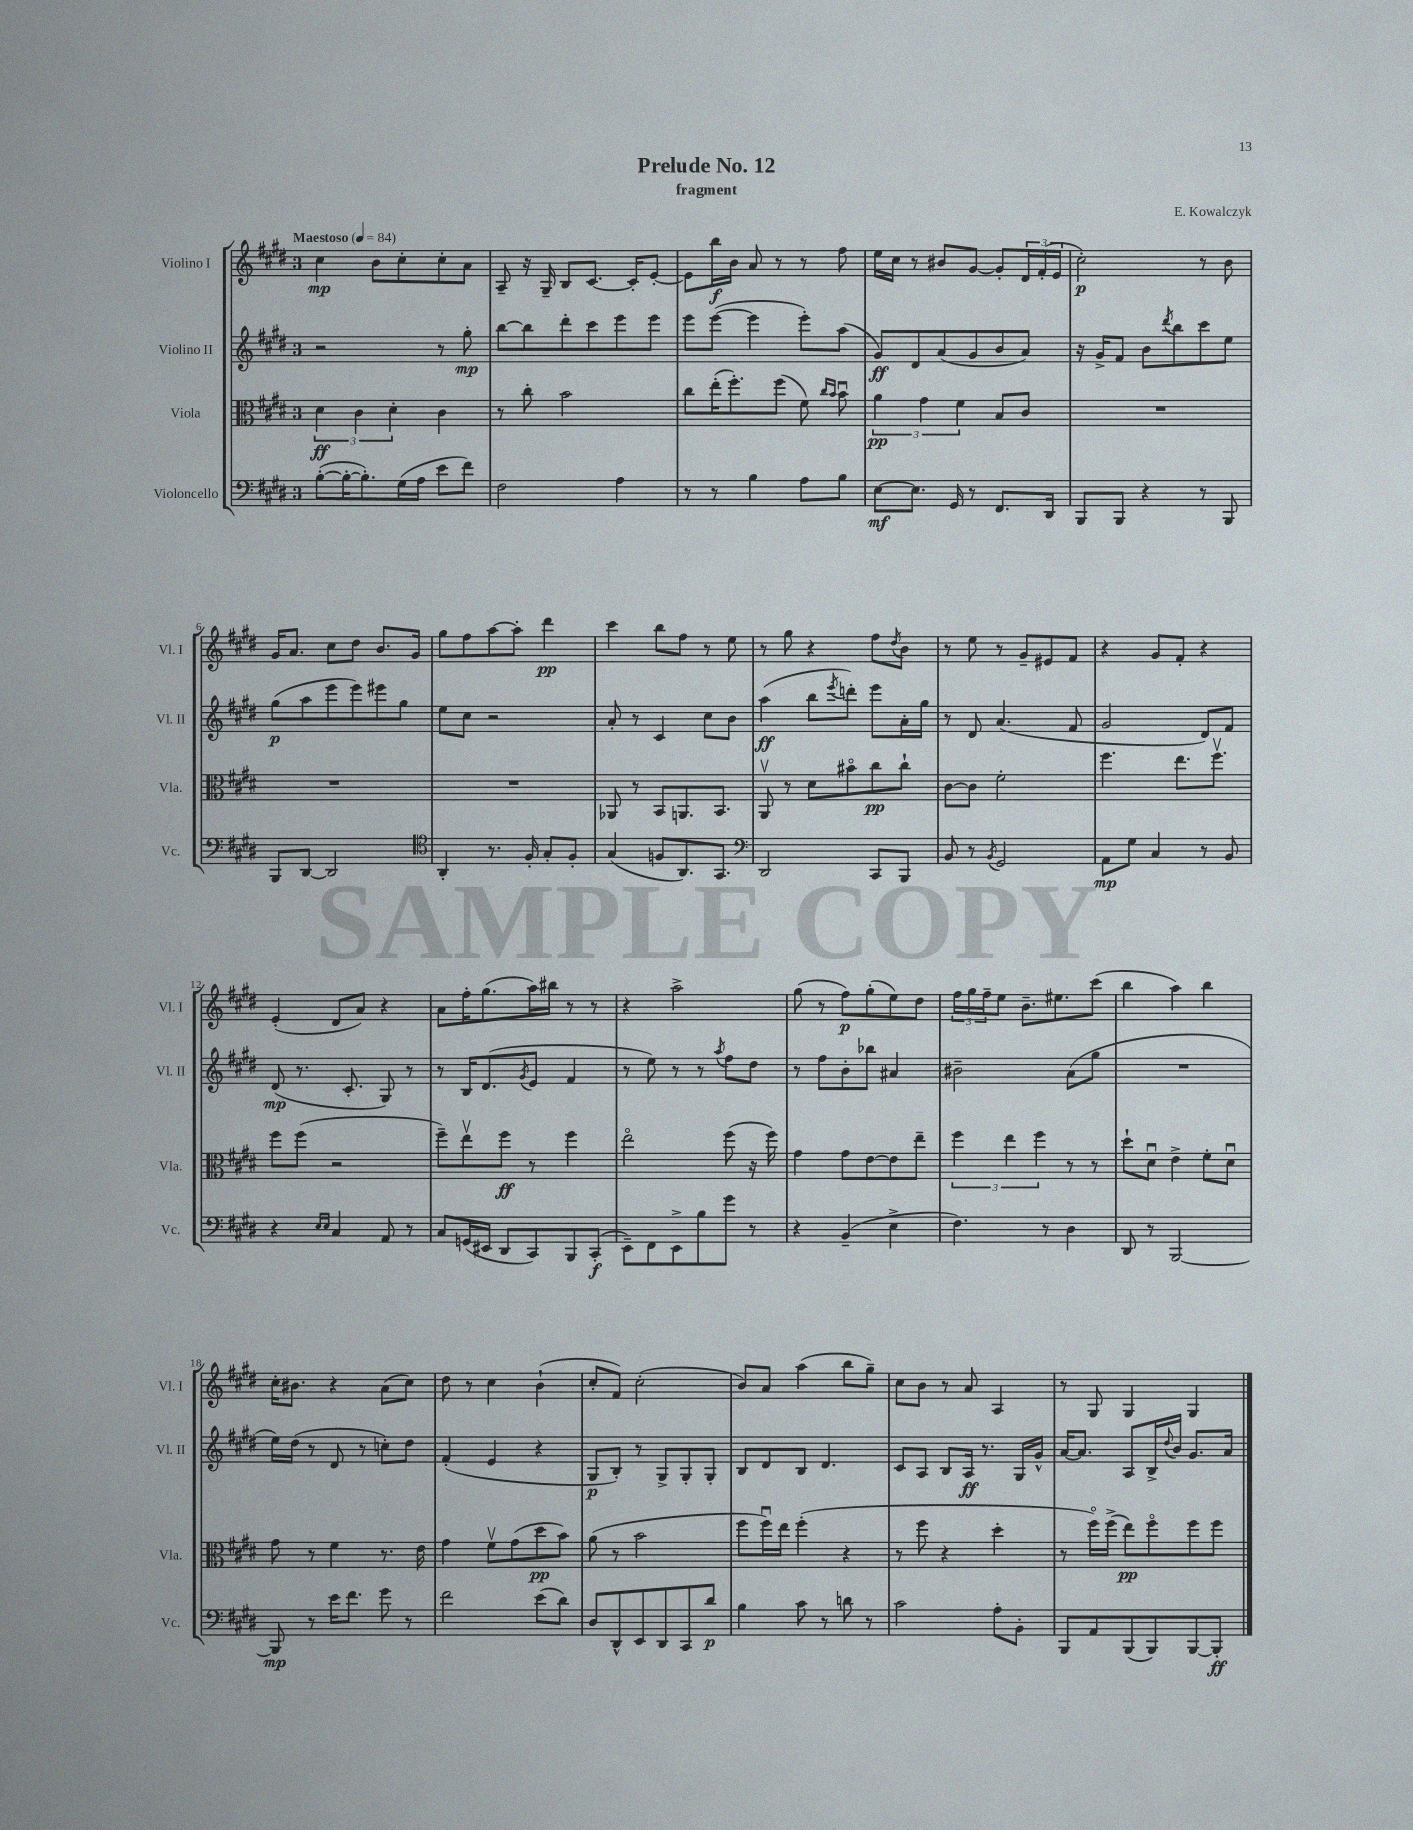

**kern	**dynam	**kern	**dynam	**kern	**dynam	**kern	**dynam
*part4	*part4	*part3	*part3	*part2	*part2	*part1	*part1
*staff4	*staff4	*staff3	*staff3	*staff2	*staff2	*staff1	*staff1
*I"Violoncello	*	*I"Viola	*	*I"Violino II	*	*I"Violino I	*
*I'Vc.	*	*I'Vla.	*	*I'Vl. II	*	*I'Vl. I	*
*clefF4	*	*clefC3	*	*clefG2	*	*clefG2	*
*k[f#c#g#d#]	*	*k[f#c#g#d#]	*	*k[f#c#g#d#]	*	*k[f#c#g#d#]	*
*M3/4	*	*M3/4	*	*M3/4	*	*M3/4	*
*MM84	*	*MM84	*	*MM84	*	*MM84	*
=1	=1	=1	=1	=1	=1	=1	=1
!	!	!	!	!	!	!LO:TX:a:B:t=Maestoso	!
([8B'\L	.	6d#\	ff	2r	.	4cc#\	mp
16B'\K_	.	.	.	.	.	.	.
.	.	6c#\	.	.	.	.	.
8.B'\])	.	.	.	.	.	.	.
.	.	.	.	.	.	8b\L	.
.	.	6d#'\	.	.	.	.	.
(16G#\L	.	.	.	.	.	8cc#'\	.
16A\JJ	.	.	.	.	.	.	.
8e\L	.	4c#\	.	8r	.	8cc#'\	.
8f#\J)	.	.	.	8gg#'\	mp	8a\J	.
=2	=2	=2	=2	=2	=2	=2	=2
2F#\	.	8r	.	[8bb\L	.	8A~/	.
.	.	8cc#'\	.	8bb\]	.	16r	.
.	.	.	.	.	.	16G#~/	.
.	.	2b\	.	8ddd#'\	.	8B/L	.
.	.	.	.	8ccc#\	.	[8.c#/J	.
4A\	.	.	.	8eee\	.	.	.
.	.	.	.	.	.	16c#'/KL]	.
.	.	.	.	8eee\J	.	[8e'/J	.
=3	=3	=3	=3	=3	=3	=3	=3
8r	.	8cc#\L	.	8eee\L	.	8e\L]	.
8r	.	(16ee'\K	.	([8eee\J	.	16bb\L	f
.	.	8.ff#'\)	.	.	.	16b\JJ	.
4B\	.	.	.	4eee\]	.	8a/	.
.	.	(8ff#\J	.	.	.	8r	.
8A\L	.	8f#\)	.	8eee'\L)	.	8r	.
.	.	16qqcc#/LL	.	.	.	.	.
.	.	16qqb/JJ	.	.	.	.	.
8B\J	.	8bu\	.	(8aa\J	.	8ff#\	.
=4	=4	=4	=4	=4	=4	=4	=4
[8E\L	mf	6a\	pp	8g#/L)	ff	16ee\LL	.
.	.	.	.	.	.	16cc#\JJ	.
8.E\J]	.	.	.	8d#/	.	8r	.
.	.	6g#\	.	.	.	.	.
.	.	.	.	(8a/	.	8b#X/L	.
16GG#/	.	.	.	.	.	.	.
.	.	6f#\	.	.	.	.	.
8r	.	.	.	8g#/	.	[8g#/J	.
8.FF#/L	.	8B/L	.	8b/	.	8g#'/L]	.
.	.	8c#/J	.	8a/J)	.	24d#/L	.
.	.	.	.	.	.	(24f#'/	.
16DD#/Jk	.	.	.	.	.	.	.
.	.	.	.	.	.	24e/JJ	.
=5	=5	=5	=5	=5	=5	=5	=5
8BBB/L	.	2.r	.	16r	.	2cc#'\)	p
.	.	.	.	16g#^/KL	.	.	.
8BBB/J	.	.	.	8f#/J	.	.	.
4r	.	.	.	8b\L	.	.	.
.	.	.	.	8qddd#/	.	.	.
.	.	.	.	8bb\	.	.	.
8r	.	.	.	8ccc#\	.	8r	.
8BBB/	.	.	.	8ee\J	.	8b\	.
!!LO:LB:g=z
=6	=6	=6	=6	=6	=6	=6	=6
8BBB/L	.	2.r	.	(8gg#\L	p	16g#/KL	.
.	.	.	.	.	.	8.a/J	.
[8DD#/J	.	.	.	8aa\	.	.	.
2DD#/]	.	.	.	8eee\	.	8cc#\L	.
.	.	.	.	8eee\)	.	8dd#\J	.
.	.	.	.	8eee#X\	.	8.b/L	.
.	.	.	.	8gg#\J	.	.	.
.	.	.	.	.	.	16g#/Jk	.
=7	=7	=7	=7	=7	=7	=7	=7
*clefC4	*	*	*	*	*	*	*
4AA'/	.	2.r	.	8ee\L	.	8gg#\L	.
.	.	.	.	8cc#\J	.	8ff#\	.
8.r	.	.	.	2r	.	[8aa\	.
.	.	.	.	.	.	8aa'\J]	.
16F#'/	.	.	.	.	.	.	.
8G#'/L	.	.	.	.	.	4ddd#\	pp
8F#'/J	.	.	.	.	.	.	.
=8	=8	=8	=8	=8	=8	=8	=8
(4G#/	.	8AA-X/	.	8a'/	.	4ccc#\	.
.	.	8r	.	8r	.	.	.
8Fn/L	.	8BB/L	.	4c#/	.	8bb\L	.
8.AA/)	.	8.AAn/	.	.	.	8ff#\J	.
.	.	.	.	8cc#\L	.	8r	.
8.GG#/J	.	8.BB/J	.	.	.	.	.
.	.	.	.	8b\J	.	8ee\	.
=9	=9	=9	=9	=9	=9	=9	=9
*clefF4	*	*	*	*	*	*	*
2DD#/	.	8AAv/	.	(4aa\	ff	8r	.
.	.	8r	.	.	.	8gg#\	.
.	.	8d#\L	.	8bb\L	.	4r	.
.	.	.	.	8qeee/	.	.	.
.	.	8b#X\	.	8dddn'\J)	.	.	.
8CC#/L	.	8cc#\	pp	8eee\L	.	8ff#\L	.
.	.	.	.	.	.	8qdd#/	.
8BBB/J	.	8cc#`\J	.	16a'\L	.	8b\J	.
.	.	.	.	16gg#\JJ	.	.	.
=10	=10	=10	=10	=10	=10	=10	=10
8BB/	.	[8c#\L	.	8r	.	8r	.
8r	.	8c#\J]	.	8d#/	.	8ee\	.
8qBB/	.	.	.	.	.	.	.
2GG#/	.	2f#'\	.	(4.a/	.	8r	.
.	.	.	.	.	.	8g#~/L	.
.	.	.	.	.	.	8e#X/	.
.	.	.	.	8f#/	.	8f#/J	.
=11	=11	=11	=11	=11	=11	=11	=11
8AA\L	mp	4.ff#\	.	2g#/	.	4r	.
8G#\J	.	.	.	.	.	.	.
4C#/	.	.	.	.	.	8g#/L	.
.	.	8.ee\L	.	.	.	8f#'/J	.
8r	.	.	.	8d#/L)	.	4r	.
.	.	8.ff#v\J	.	.	.	.	.
8BB/	.	.	.	8f#/J	.	.	.
!!LO:LB:g=z
=12	=12	=12	=12	=12	=12	=12	=12
4r	.	8ff#\L	.	(8d#/	mp	(4e'/	.
.	.	(8ff#\J	.	8.r	.	.	.
16qqE/LL	.	.	.	.	.	.	.
16qqE/JJ	.	.	.	.	.	.	.
4C#/	.	2r	.	.	.	8d#/L	.
.	.	.	.	8.c#'/	.	.	.
.	.	.	.	.	.	8a/J)	.
8AA/	.	.	.	8G#/)	.	4r	.
8r	.	.	.	8r	.	.	.
=13	=13	=13	=13	=13	=13	=13	=13
8C#/L	.	8ff#~\L)	.	8r	.	8a\L	.
(16GGn/L	.	8eev\	.	16B/KL	.	16ff#'\K	.
16EE#X/JJ	.	.	.	(8.d#/	.	(8.gg#\	.
8DD#/L	.	8ff#\J	ff	.	.	.	.
.	.	.	.	8qg#/	.	.	.
8CC#/)	.	8r	.	8e/J	.	16aa\L)	.
.	.	.	.	.	.	16bb#X\JJ	.
8BBB/	.	4ff#\	.	4f#/	.	8r	.
(8CC#'/J	f	.	.	.	.	8r	.
=14	=14	=14	=14	=14	=14	=14	=14
8EE~\L)	.	2ee\	.	8r	.	4r	.
8FF#\	.	.	.	8ee\)	.	.	.
8EE^\	.	.	.	8r	.	2aa^\	.
8B\	.	.	.	8r	.	.	.
.	.	.	.	8qaa/	.	.	.
8g#\J	.	(8ff#\	.	8ff#\L	.	.	.
8r	.	16r	.	8dd#\J	.	.	.
.	.	16ff#\)	.	.	.	.	.
=15	=15	=15	=15	=15	=15	=15	=15
4r	.	4g#\	.	8r	.	(8gg#\	.
.	.	.	.	8ff#\L	.	8r	.
(4BB~/	.	8g#\L	.	8b'\	.	8ff#\L)	p
.	.	[8e\	.	8bb-X\J	.	(8gg#'\	.
4E^\	.	8e\]	.	4a#X/	.	8ee\)	.
.	.	8ee~\J	.	.	.	8dd#\J	.
=16	=16	=16	=16	=16	=16	=16	=16
4.F#\)	.	6ff#\	.	2b#X~\	.	24ff#\LL	.
.	.	.	.	.	.	24gg#\	.
.	.	.	.	.	.	24ff#~\J	.
.	.	.	.	.	.	8ee\J	.
.	.	6ee\	.	.	.	.	.
.	.	.	.	.	.	8.b~\L	.
.	.	6ff#\	.	.	.	.	.
8r	.	.	.	.	.	.	.
.	.	.	.	.	.	8.ee#X\	.
4D#\	.	8r	.	(8a\L	.	.	.
.	.	8r	.	8gg#\J	.	(8ccc#\J	.
=17	=17	=17	=17	=17	=17	=17	=17
8DD#/	.	8dd#`\L	.	2.r	.	4bb\	.
8r	.	8d#u\J	.	.	.	.	.
[2BBB/	.	4e^\	.	.	.	4aa\)	.
.	.	8f#'\L	.	.	.	4bb\	.
.	.	8d#u\J	.	.	.	.	.
!!LO:LB:g=z
=18	=18	=18	=18	=18	=18	=18	=18
8BBB/]	mp	8g#\	.	16ee\LL)	.	16cc#'\KL	.
.	.	.	.	(16dd#\JJ	.	8.b#X\J	.
8r	.	8r	.	8r	.	.	.
16e\KL	.	4f#\	.	8d#/	.	4r	.
8.f#\J	.	.	.	.	.	.	.
.	.	.	.	8r	.	.	.
8g#\	.	8.r	.	8ccn'\L)	.	(8a\L	.
8r	.	.	.	8dd#\J	.	8cc#\J)	.
.	.	16e\	.	.	.	.	.
=19	=19	=19	=19	=19	=19	=19	=19
2f#\	.	4g#\	.	(4f#'/	.	8dd#\	.
.	.	.	.	.	.	8r	.
.	.	8f#v\L	.	4e/	.	4cc#\	.
.	.	(8g#\	.	.	.	.	.
(8e\L	.	8dd#\	pp	4r	.	(4b`\	.
8d#\J)	.	8b\J)	.	.	.	.	.
=20	=20	=20	=20	=20	=20	=20	=20
8D#/L	.	(8a\	.	8G#/L	p	8cc#'/L	.
8DD#^^/	.	8r	.	8B'/J)	.	8f#/J)	.
8EE/	.	2b\	.	8r	.	(2cc#'\	.
8DD#/	.	.	.	8G#^/L	.	.	.
8CC#/	.	.	.	8G#'/	.	.	.
8d#/J	p	.	.	8G#'/J	.	.	.
=21	=21	=21	=21	=21	=21	=21	=21
4B\	.	8ff#\L	.	8B/L	.	8b/L)	.
.	.	16ff#u\L)	.	8d#/	.	8a/J	.
.	.	16ee\JJ	.	.	.	.	.
8c#\	.	(4ff#'\	.	8B/J	.	(4aa\	.
8r	.	.	.	4.d#/	.	.	.
8dn\	.	4r	.	.	.	8bb\L	.
8r	.	.	.	.	.	8gg#~\J)	.
=22	=22	=22	=22	=22	=22	=22	=22
2c#\	.	8r	.	8c#/L	.	8cc#\L	.
.	.	8ff#\	.	8A/J	.	8b\J	.
.	.	4r	.	8B/L	.	8r	.
.	.	.	.	16A/Jk	ff	8a/	.
.	.	.	.	8.r	.	.	.
8A'\L	.	4dd#'\	.	.	.	4A/	.
8BB'\J	.	.	.	16G#/LL	.	.	.
.	.	.	.	16g#^^/JJ	.	.	.
=23	=23	=23	=23	=23	=23	=23	=23
8BBB/L	.	8r	.	[16a/KL	.	8r	.
.	.	.	.	8.a/J]	.	.	.
8AA/	.	16ff#\LL)	.	.	.	8G#/	.
.	.	(16ff#^\JJ	.	.	.	.	.
(8BBB/	.	8ee\L)	pp	8A/L	.	4G#/	.
8BBB/)	.	8ff#\	.	16B^/L	.	.	.
.	.	.	.	8qqdd#/	.	.	.
.	.	.	.	16b/JJ	.	.	.
[8BBB/	.	8ff#\	.	8.g#/L	.	4G#/	.
8BBB'/J]	ff	8ff#\J	.	.	.	.	.
.	.	.	.	16a/Jk	.	.	.
==	==	==	==	==	==	==	==
*-	*-	*-	*-	*-	*-	*-	*-
